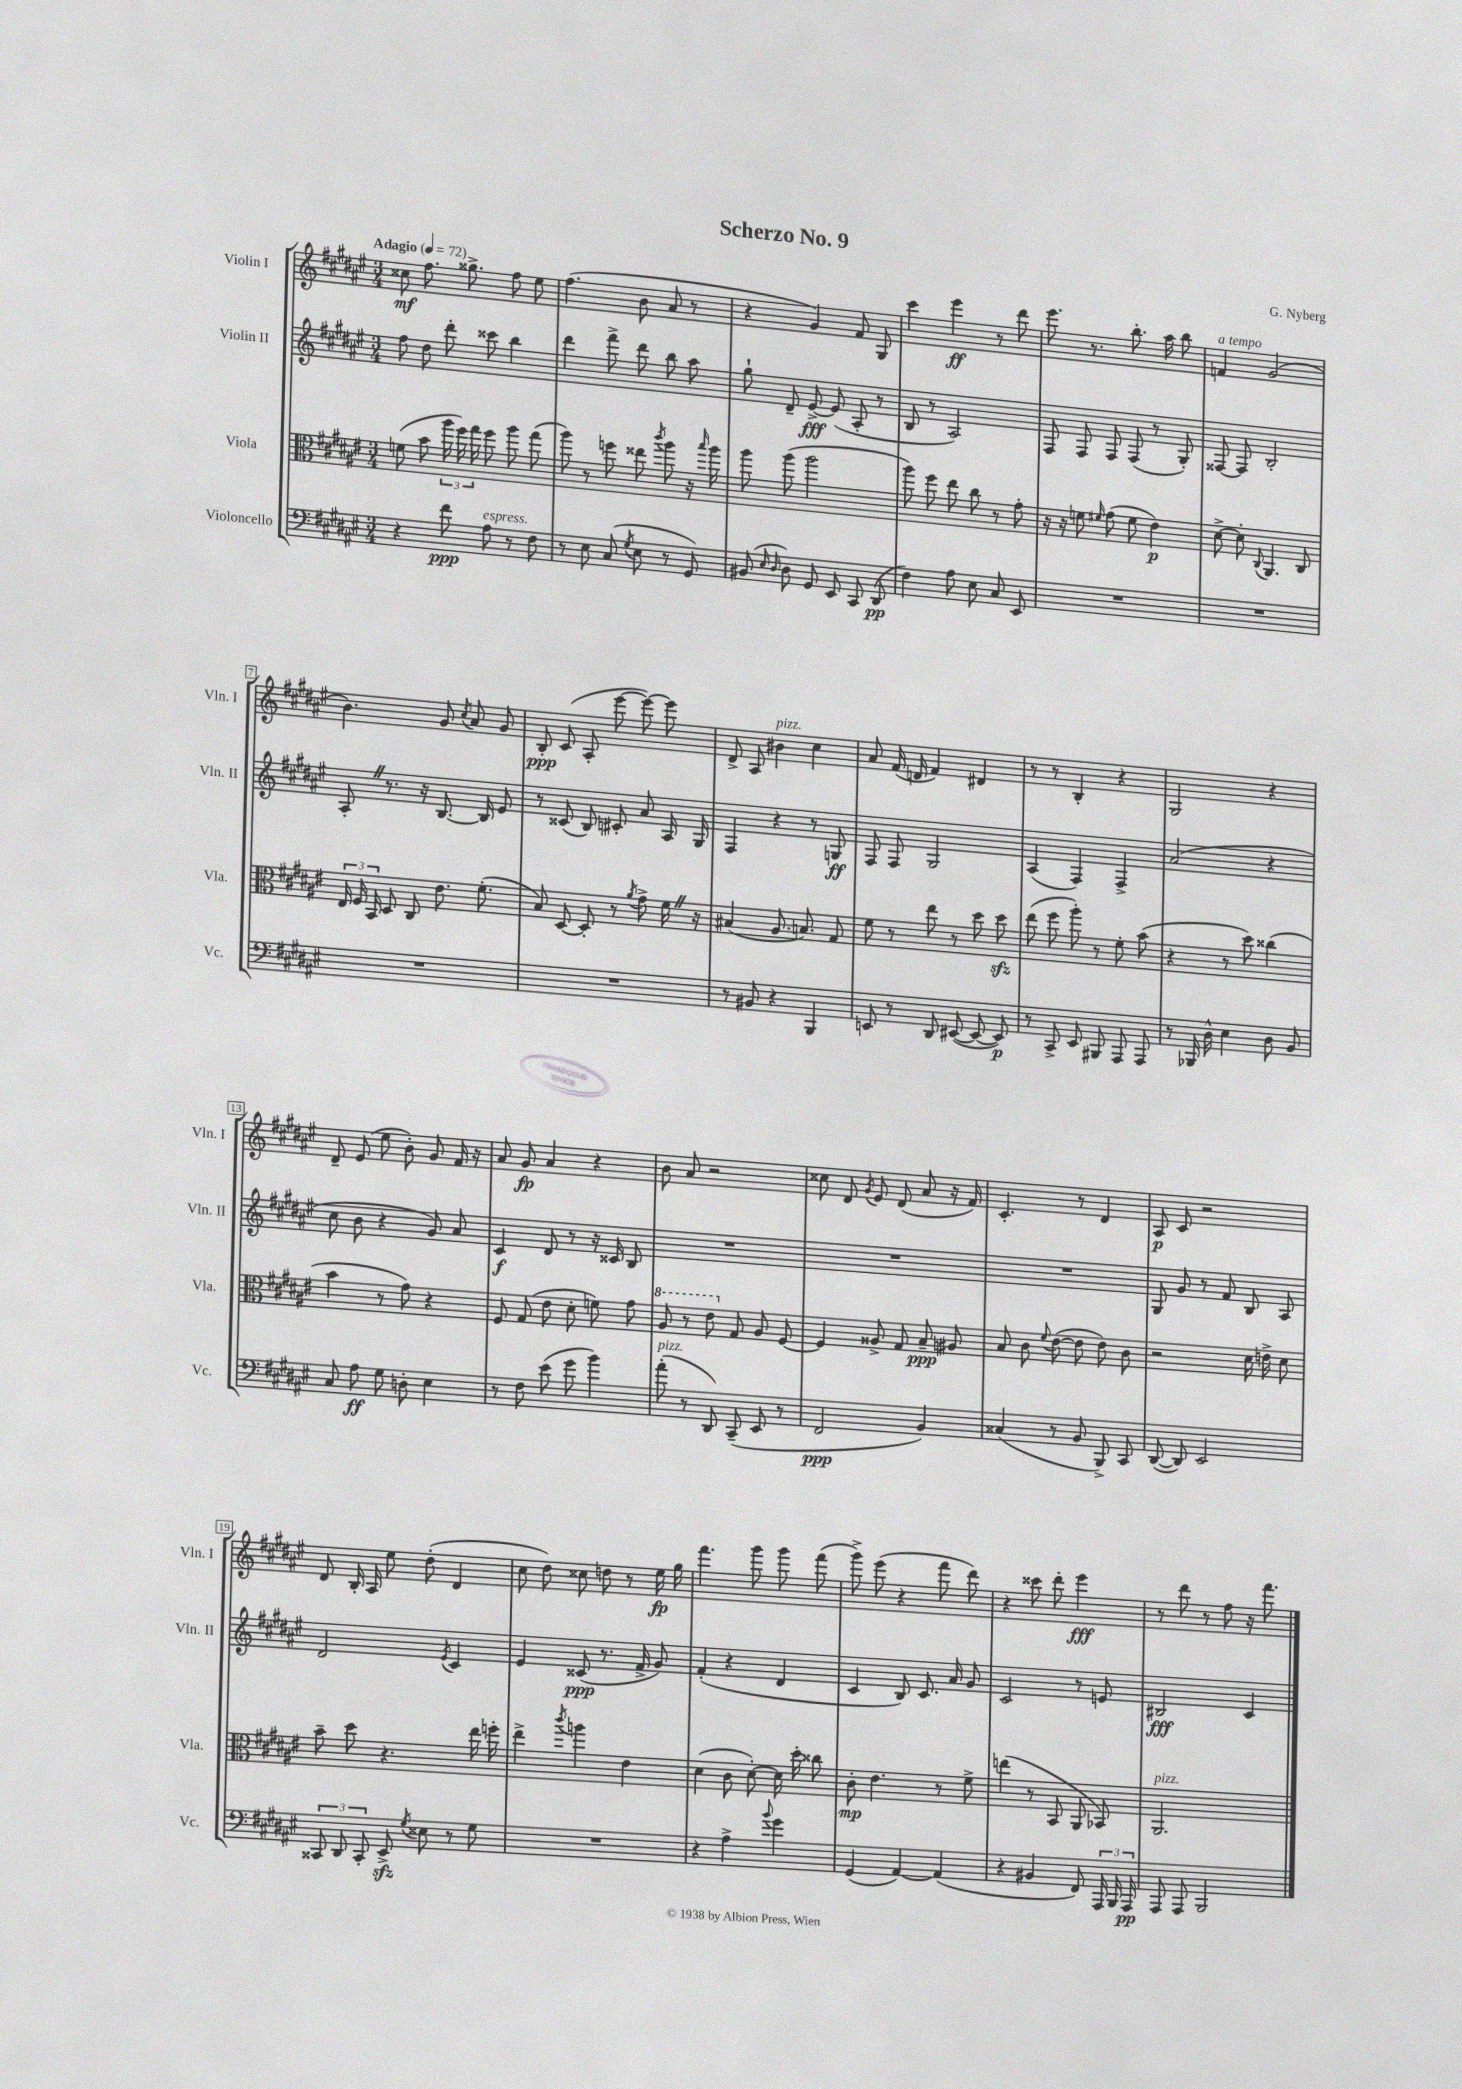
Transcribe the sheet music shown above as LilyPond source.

\header { title = "Scherzo No. 9" composer = "G. Nyberg" }
<<
\new StaffGroup <<
\new Staff = "s0" \with { instrumentName = "Violin I" shortInstrumentName = "Vln. I" } {
    \clef treble \key fis \major \numericTimeSignature \time 3/4 \tempo "Adagio" 4 = 72
    \autoBeamOff cisis''8\mf fis''8. gisis''8.-> fis''8 eis''8 |
    fis''4.( b'8 ais'8 r8 |
    r4 gis'4) fis'8 gis8 |
    cis'''4 eis'''4\ff r8 dis'''8 |
    eis'''8. r8. b''8.-. ais''16 b''8 |
    f'4^\markup { \italic "a tempo" } gis'2( |
    b'4.) gis'8 \acciaccatura { cis''8 } ais'8 gis'8 |
    b8-.\ppp cis'8( ais8-. eis'''8~ eis'''8~) eis'''8 |
    dis'8-> ais8 bis'4^\markup { \italic "pizz." } cis''4 |
    ais'8 fis'16( d'16 fis'4) dis'4 |
    r8 r8 b4-. r4 |
    gis2 r4 |
    dis'8-- eis'8( eis''8 b'8-.) gis'8 fis'16 r16 |
    ais'8 gis'8\fp ais'4 r4 |
    b'8 ais'8 r2 |
    cisis''8 dis'8 \acciaccatura { gis'8 } eis'8 dis'8( ais'8 r16 fis'16) |
    cis'4.-. r8 dis'4 |
    ais8\p cis'8 r2 |
    dis'8 b16-. ais16 eis''8 dis''8-.( dis'4 |
    cis''8 dis''8) cisis''8 d''8 r8 eis''16\fp gis''16 |
    fis'''4. gis'''8 gis'''8 fis'''8( |
    gis'''8->) eis'''8( r4 fis'''8 dis'''8) |
    r4 cisis'''8 dis'''8-. eis'''4\fff |
    r8 dis'''8 r8 fis''8 r16 fis'''8. \bar "|." |
}
\new Staff = "s1" \with { instrumentName = "Violin II" shortInstrumentName = "Vln. II" } {
    \clef treble \key fis \major \numericTimeSignature \time 3/4
    \autoBeamOff fis''8 dis''8 dis'''8-. cisis'''8 b''4 |
    dis'''4 fis'''8-> dis'''8 b''8 ais''8 |
    gis''8-! dis'8-- eis'8~->\fff eis'8( ais8-. r8 |
    b8 r8 ais2) |
    fis8 fis8 fis8 fis8( r8 gis8-.) |
    fisis8~ fisis8 b2-. |
    ais8-. \once \override BreathingSign.text = \markup { \musicglyph "scripts.caesura.straight" } \breathe r8. r16 b8.~ b16 eis'8 |
    r8 cisis'8( b8) cis'8-. ais'8 ais16 gis16 |
    fis4 r4 r8 g8\ff |
    fis8 fis8 gis2 |
    ais4( fis4) fis4-> |
    ais'2( r4 |
    cis''8 b'8 r4 gis'8) ais'8 |
    cis'4\f dis'8 r8 r16 cisis'16 b8 |
    R2. |
    R2. |
    R2. |
    gis8 gis'8 r8 fis'8 b8 ais8 |
    dis'2 \acciaccatura { eis'8 } cis'4 |
    eis'4 cisis'8\ppp( r8. fis'16-> gis'8) |
    fis'4-.( r4 dis'4 |
    cis'4 b8) cis'8. ais'16 gis'8 |
    cis'2 r8 e'8 |
    bis2\fff cis'4 \bar "|." |
}
\new Staff = "s2" \with { instrumentName = "Viola" shortInstrumentName = "Vla." } {
    \clef alto \key fis \major \numericTimeSignature \time 3/4
    \autoBeamOff f'8( b'8 \tuplet 3/2 { ais''16 fis''16) gis''16 } fis''8 ais''8 gis''8( |
    ais''8) r8 f''8 eisis''8 \acciaccatura { cis'''8 } ais''8 r16 \grace { b''16 } ais''16 |
    ais''8 ais''8( ais''2 |
    ais''8) fis''8 eis''8 cis''8 r8 gis'8-. |
    r16 r16 f'8 \grace { fis'16 } gis'8( fis'8 eis'4\p) |
    dis'8~-> dis'8-. \appoggiatura { cis8 } ais,4. cis8 |
    \tuplet 3/2 { eis16 fis16 b,16 } dis8 cis8 eis'8. fis'8.-.( |
    b8) dis8~ dis8-. r8 \acciaccatura { ais'8 } gis'8-> fis'16 \once \override BreathingSign.text = \markup { \musicglyph "scripts.caesura.straight" } \breathe r16 |
    bis4( ais8. b8.) gis8 |
    fis'8 r8 eis''8 r8 dis''8 dis''8\sfz |
    eis''8( fis''8 ais''8-.) r8 fis'8-. b'8( |
    r4 r8 dis''8) cisis''4( |
    b'4 r8 gis'8) r4 |
    fis8 gis8( eis'8 dis'8-. f'8) gis'8 |
    \ottava #1 ais'8 r8 eis''8 \ottava #0 gis8 ais8 fis8~ |
    fis4 aisis8-> gis8 b8--\ppp ais8 |
    b8 cis'8 \appoggiatura { fis'8 } eis'8~( eis'8 eis'8) cis'8 |
    r2 dis'16 e'16-> dis'8 |
    b'8-- dis''8 r4. eis''16 f''16-. |
    eis''4-> \acciaccatura { cis'''8 } a''4 eis'4 |
    dis'4( cis'8 dis'8~-.) dis'16 dis''16-. cisis''8 |
    cis'8-.\mp eis'4. r8 fis'8-> |
    e''4( r8 b,8 ais,8 bes,8) |
    ais,2.^\markup { \italic "pizz." } \bar "|." |
}
\new Staff = "s3" \with { instrumentName = "Violoncello" shortInstrumentName = "Vc." } {
    \clef bass \key fis \major \numericTimeSignature \time 3/4
    \autoBeamOff r4 fis'8\ppp ais8^\markup { \italic "espress." } r8 fis8 |
    r8 eis8 cis8( \acciaccatura { gis8 } eis8 r8 gis,8) |
    bis,8( \grace { eis16 dis16 } dis8) gis,8 eis,8 cis,8 dis,8\pp( |
    fis4) ais8 eis8 cis8 eis,8 |
    R2. |
    R2. |
    R2. |
    R2. |
    r8 bis,8 r4 b,,4 |
    e,8 r8 dis,8 eis,8~( eis,8~ eis,8\p) |
    r8 cis,8-> eis,8 bis,,8 ais,,8 ais,,8 |
    r8 bes,,16 dis16-^ eis4 dis8 b,8 |
    cis8 ais8\ff gis8 d8-. eis4 |
    r8 fis8 eis'8( gis'8 b'4) |
    ais'8-.^\markup { \italic "pizz." }( r8 dis,8) cis,8--( eis,8 r8 |
    fis,2\ppp b,4) |
    cisis4( r8 b,8 b,,8->) cis,8 |
    dis,8~( dis,8) eis,2 |
    \tuplet 3/2 { cisis,8 dis,8 cisis,8-. } eis,8->\sfz \acciaccatura { gis8 } eisis8 r8 gis8 |
    R2. |
    r4 ais4-> \appoggiatura { b'8 } gis'4 |
    gis,4( ais,4~) ais,4( |
    r4 bis,4 fis,8) \tuplet 3/2 { ais,,16 b,,16 ais,,16\pp } |
    ais,,8 ais,,8 b,,2 \bar "|." |
}
>>
>>
\layout { \context { \Score \override BarNumber.stencil = #(make-stencil-boxer 0.1 0.3 ly:text-interface::print) } }
